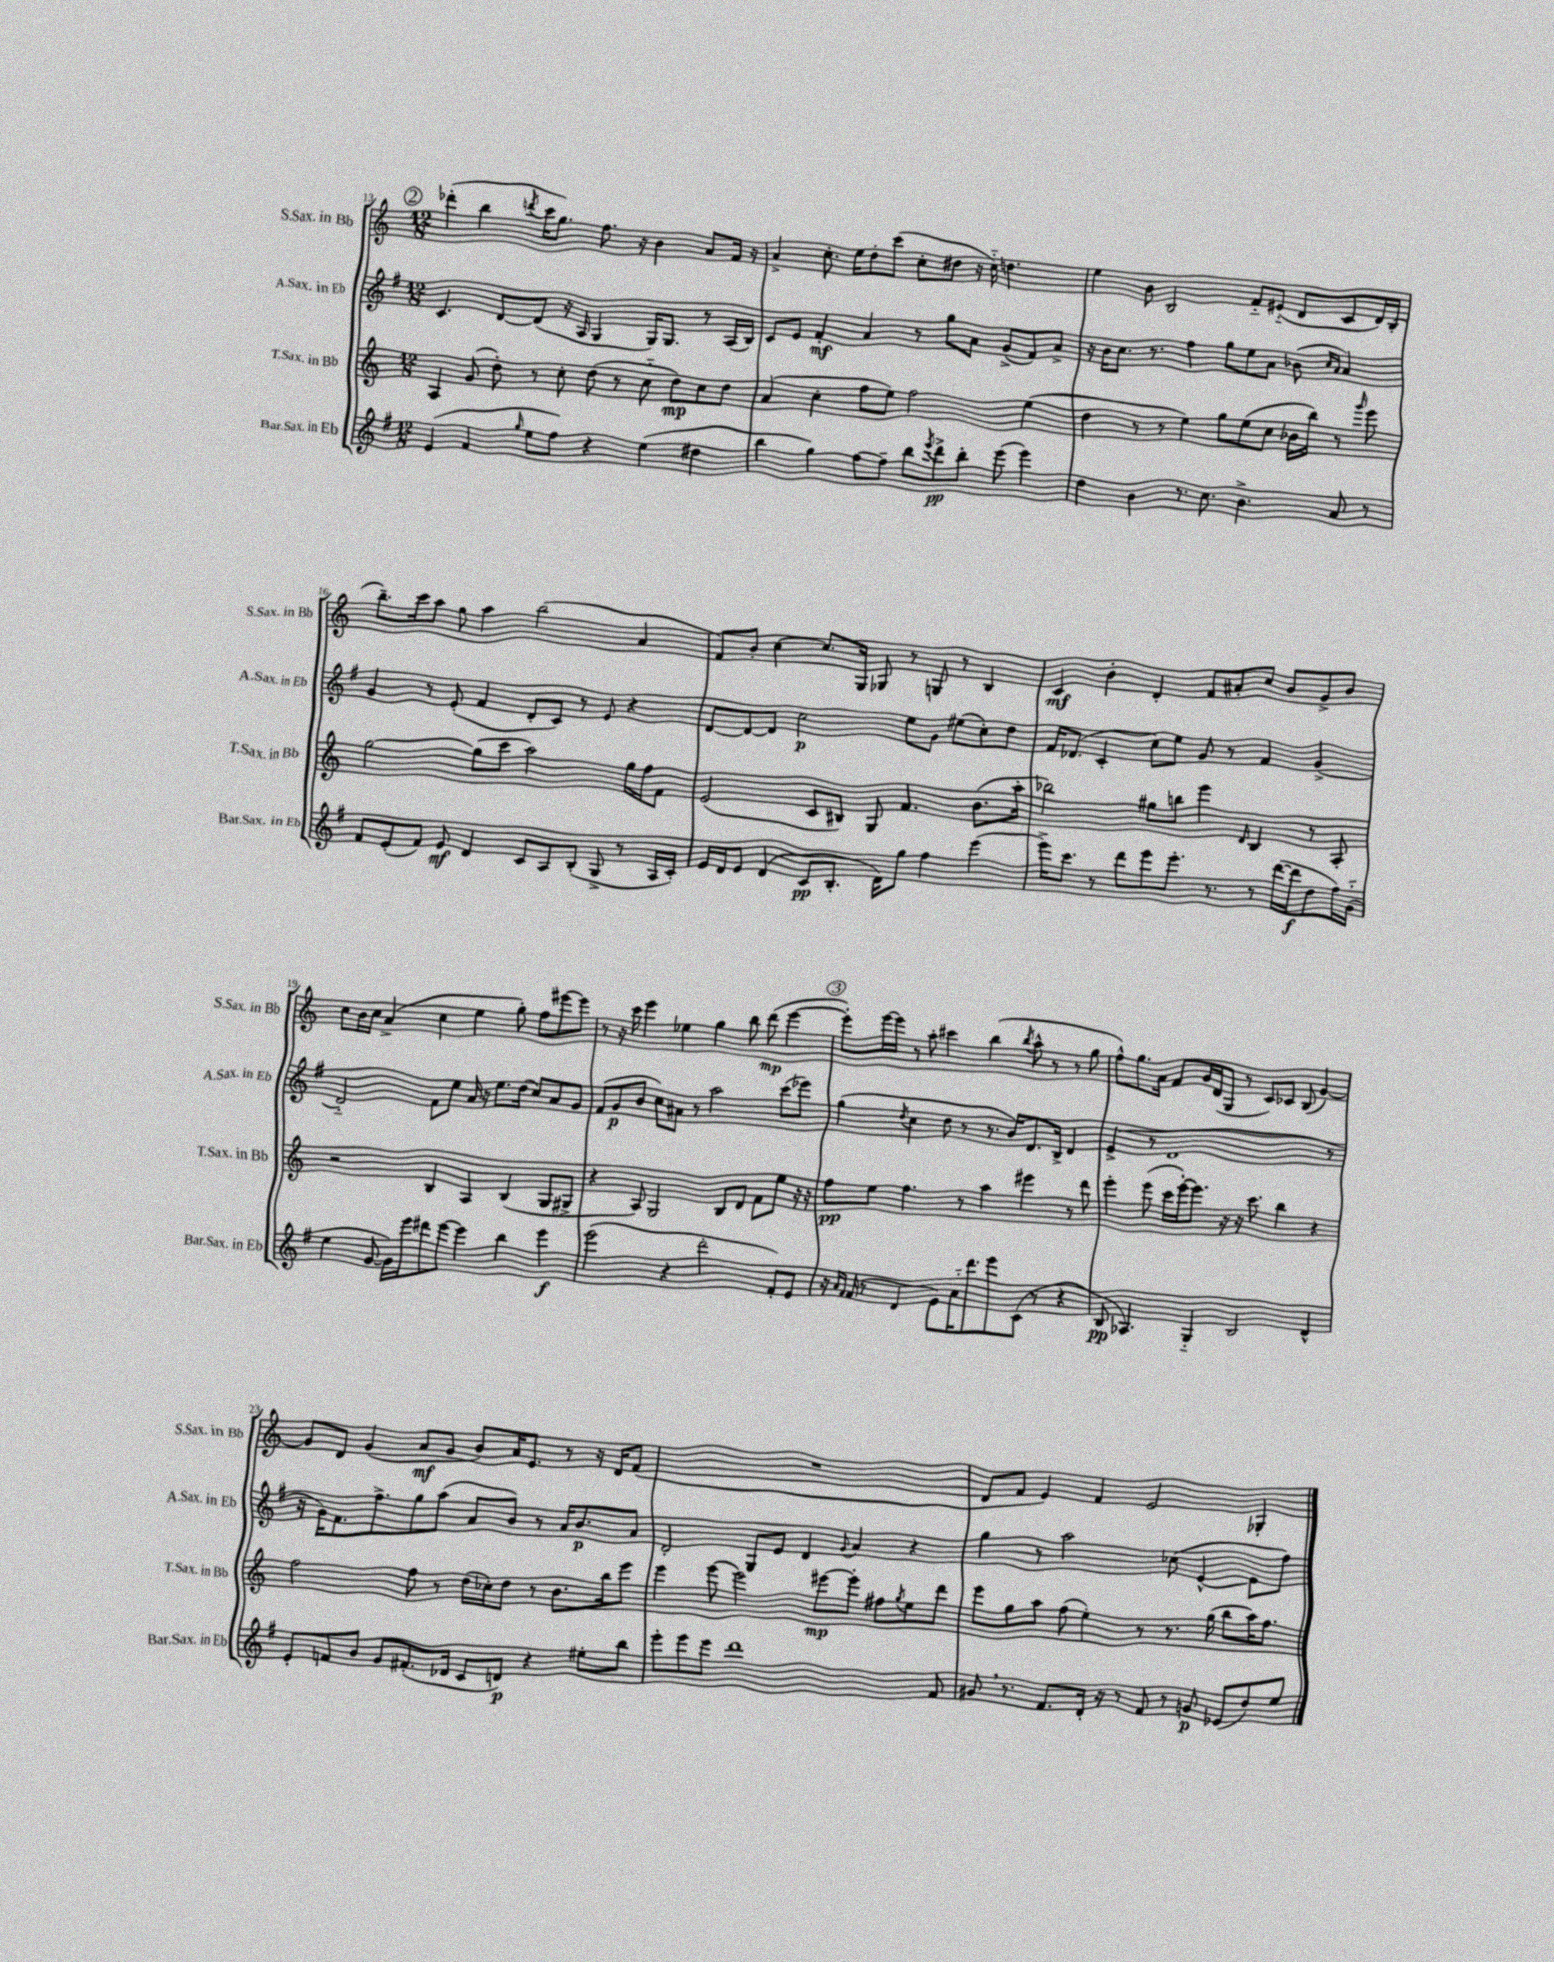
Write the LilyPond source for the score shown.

<<
\new StaffGroup <<
\new Staff = "s0" \with { instrumentName = "S.Sax. in Bb" shortInstrumentName = "S.Sax. in Bb" } {
    \clef treble \key c \major \numericTimeSignature \time 12/8
    \mark \markup { \circle "2" } des'''4-.( b''4 \acciaccatura { d'''8 } c'''16 g''8.) f''8. r16 b'4 a'8 f'16 r16 |
    a'4-> c''8.-. e''16 d''8-. c'''8( c''8-. dis''8 r16 c''16-_) d''4. |
    e''4 b'8 b2 f'8-_ eis'8-_( d'8 c'8 d'16) b16-.( |
    b''8.--) c'''16 a''8 g''8 a''4 b''2( a'4 |
    f'8) b'8-. c''4~ c''8. g16 ges8 r8 g8 r8 b4 |
    c'4\mf b'4-. d'4-. f'8 ais'8-. c''8 b'8 g'8-> b'8 |
    c''8 b'16 c''16 a'4->( c''4 e''4 g''8-.) f''8 eis'''8~ eis'''8 |
    r8 r16 c'''16 e'''4 ees''4 g''4 b''8 d'''8\mp( e'''4~ |
    \mark \markup { \circle "3" } e'''8-.) e'''16~ e'''16 r8 a''8-. cis'''4 b''4( \acciaccatura { b''8 } a''8-^ r8 r8 g''8 |
    f''8-^) g''8. a'16 f'8 g'16 d'16( g8 r8 c'8) ces'8 b8( g'4~) |
    g'8 d'8 g'4( a'8\mf g'8 b'8) a'16 e'8. r8 r16 d'16 f'8( |
    R1. |
    d'8 f'8 e'4) f'4 e'2 ges4-. \bar "|." |
}
\new Staff = "s1" \with { instrumentName = "A.Sax. in Eb" shortInstrumentName = "A.Sax. in Eb" } {
    \clef treble \key g \major \numericTimeSignature \time 12/8
    \mark \markup { \circle "2" } c'4. d'8~ d'8( r16 a16 g4 g16) g8. r8 a16( b16) |
    c'8 e'8 fis'4-.\mf a'4 r8 g''8 a'8 g'8->( fis'8) a'8-> |
    r16 b'16 c''8. r8. fis''4 g''8 e''8 a'8 bes'8( \grace { c''16 a'16 } a'4) |
    g'4 r8 e'8-.( fis'4 d'8-. c'8) r8 e'8 r4 |
    d'8~ d'8~ d'8 c''2\p e''8 g'8 eis''8( c''8-.) d''8 |
    fis'16 des'8.( c'4-. c''8) e''8 g'8 r8 fis'4 g'4->( |
    d'2-_) fis'8 e''8 a'16 r16 e''8. d''16( c''8) a'8 g'8 |
    fis'8( g'8\p b'8 c''8) ais'8 r8 a''2 c'''8( ees'''8) |
    \mark \markup { \circle "3" } g''4( \acciaccatura { d''8 } c''4 d''8 r8 r8. b'16) d'8. b16-> d'4 |
    e'4->( r8 d'1 r8 |
    r16 g'16) fis'8. fis''8.-> g''8 a''8( a'8 b'8) r8 a'16 b'8.\p a'8 |
    d'2-. g8 e'8 d'4 \appoggiatura { g'8 } a'4 r4 |
    g''4 r8 a''2 ces''8( e'4~-^ e'8 fis''8) \bar "|." |
}
\new Staff = "s2" \with { instrumentName = "T.Sax. in Bb" shortInstrumentName = "T.Sax. in Bb" } {
    \clef treble \key c \major \numericTimeSignature \time 12/8
    \mark \markup { \circle "2" } a4 g'8( d''8-.) r8 c''8-. d''8( r8 c''8-_ d''8\mp) c''8 d''8 |
    a'4( c''4-. f''8 e''8) f''2 e''4( |
    d''4 r8 r8 e''4) g''8 e''8( c''8 bes'16 b''16) r8 \grace { g'''16 } e'''8 |
    g''2~ g''8( c'''8 a''2) g''16 f''16 f'8 |
    e'2( c'8 bis8) g8 f'4. b'8.( a''16-. |
    bes''2) gis''8 b''8 e'''4 \grace { d'16 } b4 r8 a8-. |
    r2 b4 a4 b4( g8 gis8-> |
    r4 a8) g2 b8 d'8 f'8 e''8 r16 r16 |
    \mark \markup { \circle "3" } f''8\pp e''8 f''4. r8 a''4 eis'''4 r8 d'''8 |
    e'''4-. e'''8( c'''16 e'''16~-.) e'''8. r16 r16 c'''8. b''4 r4 |
    f''2 f''8 r8 d''16( ces''16-.) d''8 r8 b'8. b''16 e'''8 |
    e'''4 e'''8~ e'''2 eis'''8~\mp eis'''8-. fis''8 \acciaccatura { g''8 } e''8 d'''8 |
    e'''8 g''8 a''8 f''8( e''4-.) r8 r8. g''16( b''8 a''16) f''8. \bar "|." |
}
\new Staff = "s3" \with { instrumentName = "Bar.Sax. in Eb" shortInstrumentName = "Bar.Sax. in Eb" } {
    \clef treble \key g \major \numericTimeSignature \time 12/8
    \mark \markup { \circle "2" } e'4( fis'4 \grace { g''16 } e''8 fis''8) r4 e''4( dis''4 |
    b''4 g''4) fis''8~ fis''8-- b''8 \acciaccatura { e'''8 } d'''8->\pp b''8-. e'''8( e'''4) |
    d''4 b'4 r8. c''8. b'4.-> a'8 r8 |
    fis'8 e'8-.( fis'8) e'8\mf d'4 c'8 a8 b8-.( g8-> r8 a16 c'16-.) |
    e'16 d'16 e'8 d'4( c'8\pp b8.-. d'16) g''8 fis''4 e'''4( |
    e'''16->) c'''8. r8 d'''8 e'''8 e'''8.-. r8. r8 d'''16~( d'''16\f d''8 fis''16) g'16-_( |
    e''4 g'8~ g'16) e'''16 dis'''8 e'''8~ e'''4 b''4 e'''4\f |
    e'''2( r4 d'''2-. fis'8-.) e'8 |
    \mark \markup { \circle "3" } r16 \grace { a'16 fis'16 } fis'16( r8 d'4 e'8) a'16-_ d'''8. e'''8 c'8( r8 r4 |
    b8\pp aes4.) g4-_ b2 d'4-^ |
    e'8-. f'8 b'8 g'8 fis'8.-.( des'16 c'8 d'8\p) r4 eis''8-. b''8 |
    e'''8-. e'''8 e'''8 d'''1 fis'8 |
    gis'8 \breathe r8. fis'8. d'16-. r16 r8 fis'8 r8 g'8\p ees'8( d''8) e''8 \bar "|." |
}
>>
>>
\layout { \context { \Score currentBarNumber = #13 } }
